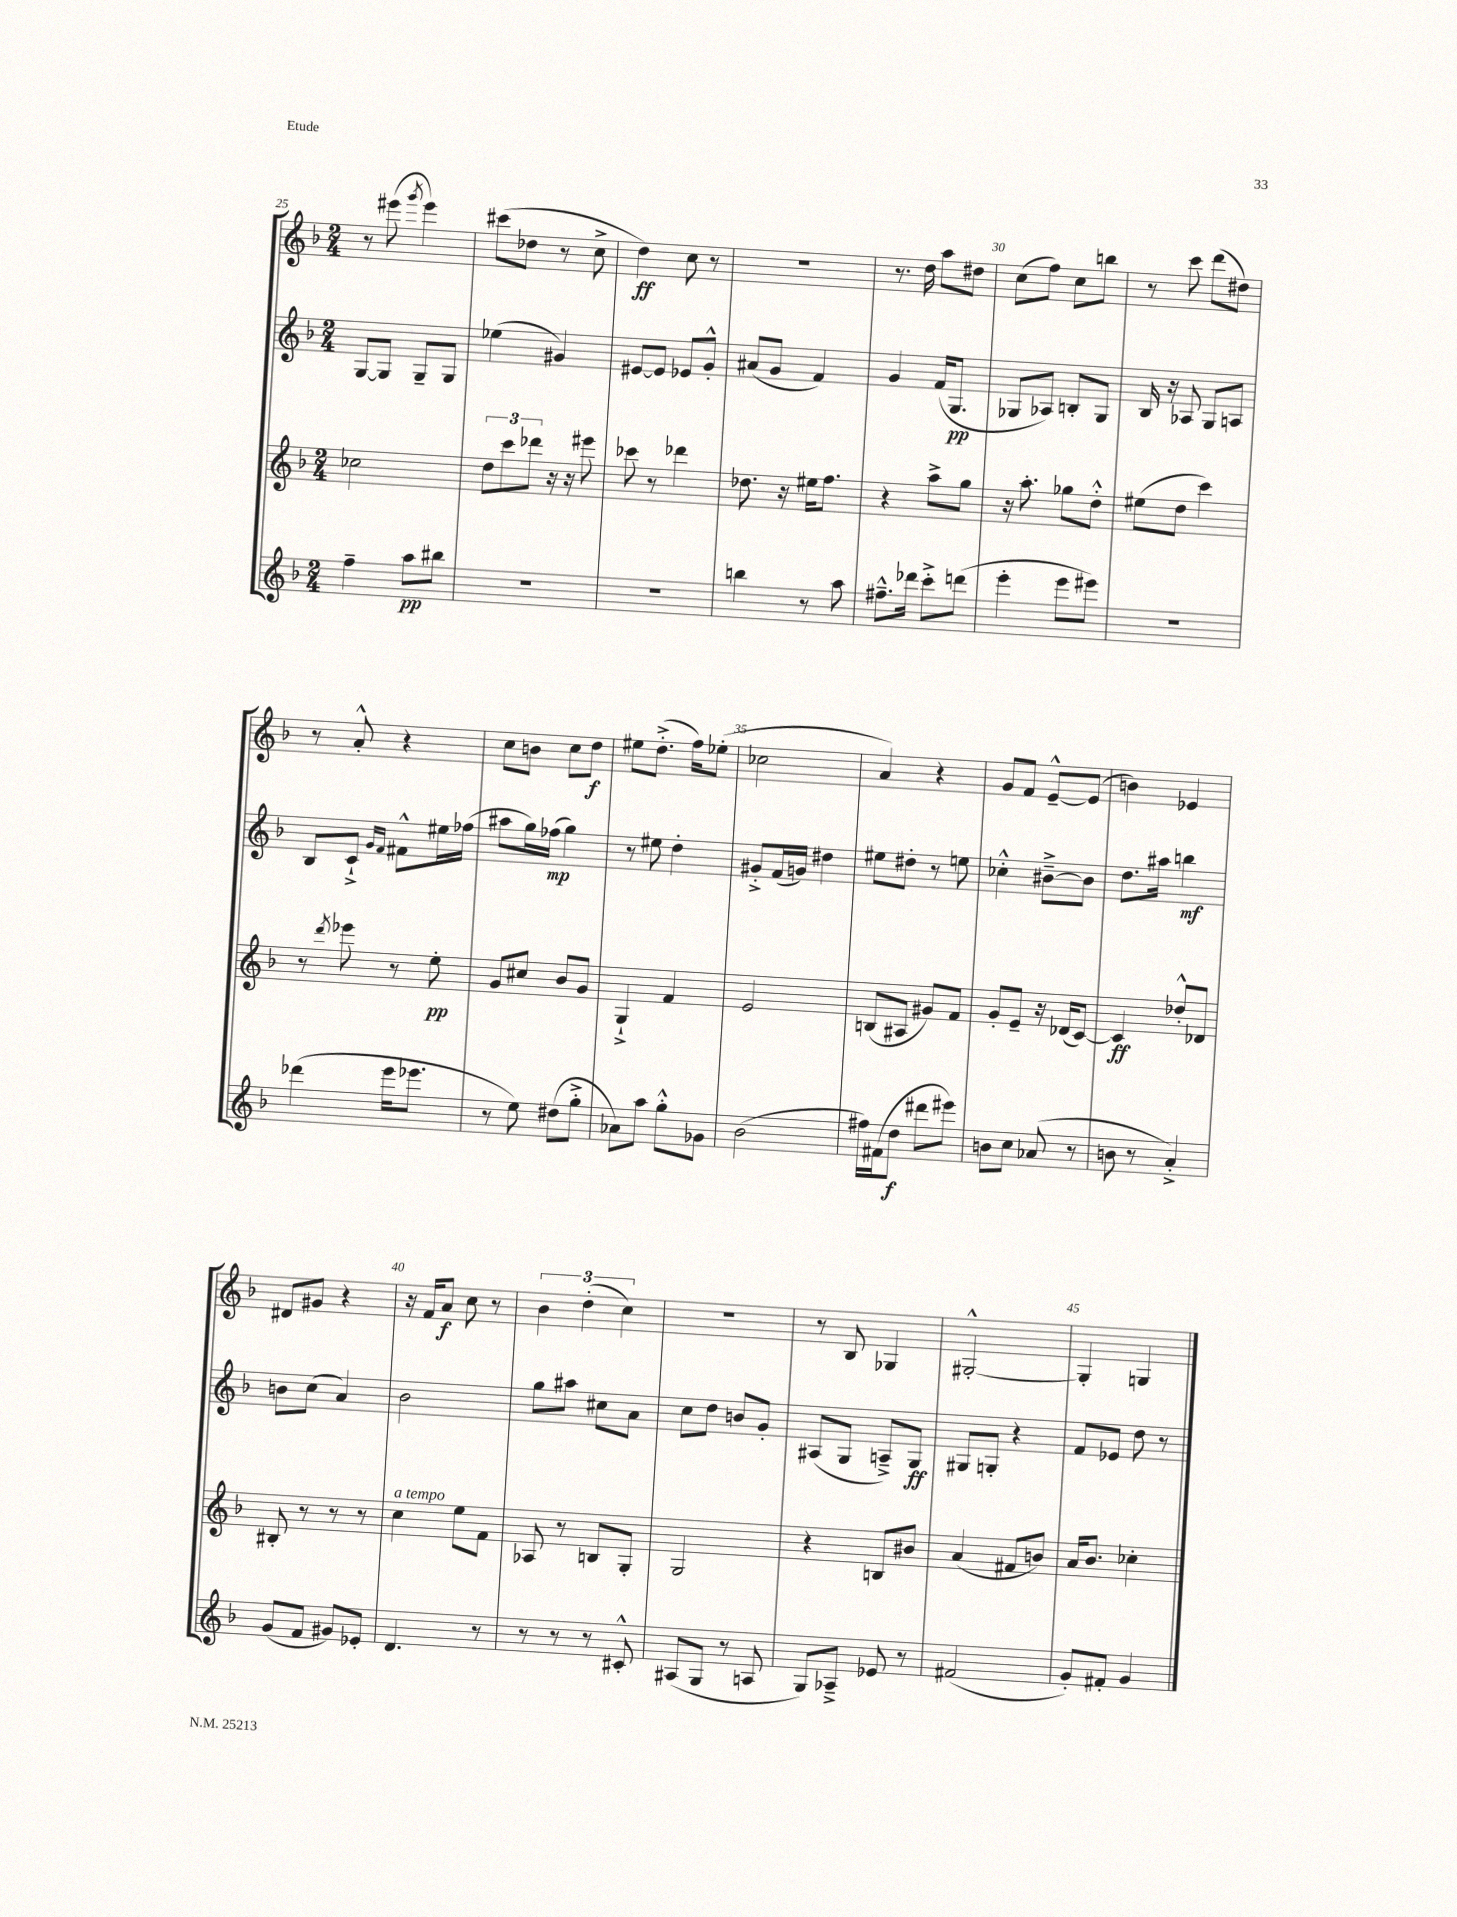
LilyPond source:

<<
\new StaffGroup <<
\new Staff = "s0" {
    \clef treble \key f \major \numericTimeSignature \time 2/4
    r8 eis'''8( \acciaccatura { g'''8 } eis'''4) |
    cis'''8( des''8 r8 c''8-> |
    d''4\ff) c''8 r8 |
    r2 |
    r8. d''16 a''8 dis''8 |
    c''8( f''8) c''8 b''8 |
    r8 c'''8 d'''8( dis''8) |
    r8 a'8-.-^ r4 |
    c''8 b'8 c''8 d''8\f |
    eis''8 d''8.-.->( f''16) ees''8-.( |
    ces''2 |
    a'4) r4 |
    g'8 f'8 e'8~---^ e'8( |
    b'4) ees'4 |
    dis'8 gis'8 r4 |
    r16 f'16 a'8\f c''8 r8 |
    \tuplet 3/2 { bes'4 d''4-.( c''4) } |
    R2 |
    r8 bes8 ges4 |
    gis2~-.-^ |
    gis4-. g4 \bar "|." |
}
\new Staff = "s1" {
    \clef treble \key f \major \numericTimeSignature \time 2/4
    g8~ g8 g8-- g8 |
    ees''4( gis'4) |
    eis'8~ eis'8 ees'8 g'8-.-^ |
    ais'8( g'8 f'4) |
    g'4 f'16( g8.\pp |
    ges8 aes8) b8-. ges8 |
    bes16 r16 aes8 g8 a8 |
    bes8 c'8-!-> \grace { g'16 f'16 } fis'8-^ eis''16 fes''16( |
    ais''8 g''16) fes''16\mp( g''4) |
    r8 eis''8 d''4-. |
    gis'8-.-> f'16( g'16) dis''4 |
    eis''8 dis''8-. r8 e''8 |
    ces''4-.-^ bis'8~---> bis'8 |
    d''8. ais''16 b''4\mf |
    b'8 c''8( a'4) |
    bes'2 |
    g''8 ais''8 cis''8 a'8 |
    c''8 d''8 b'8 g'8-. |
    ais8( g8 a8--->) g8\ff |
    gis8 g8-. r4 |
    f'8 ees'8 d''8 r8 \bar "|." |
}
\new Staff = "s2" {
    \clef treble \key f \major \numericTimeSignature \time 2/4
    ces''2 |
    \tuplet 3/2 { d''8 c'''8 des'''8 } r16 r16 eis'''8 |
    ces'''8 r8 des'''4 |
    des''8. r16 eis''16 f''8. |
    r4 a''8-> g''8 |
    r16 a''8.-. ges''8 d''8-.-^ |
    eis''8( d''8 c'''4) |
    r8 \acciaccatura { d'''8 } ees'''8 r8 e''8-.\pp |
    g'8 cis''8 bes'8 g'8 |
    g4-!-> f'4 |
    e'2 |
    b8( ais8 gis'8) f'8 |
    g'8-. e'8-- r16 des'16( c'8~) |
    c'4\ff des''8-.-^ des'8 |
    bis8-. r8 r8 r8 |
    c''4^\markup { \italic "a tempo" } e''8 f'8 |
    aes8 r8 b8 g8-. |
    g2 |
    r4 b8 bis'8 |
    a'4( fis'8 b'8) |
    a'16 bes'8. ces''4-. \bar "|." |
}
\new Staff = "s3" {
    \clef treble \key f \major \numericTimeSignature \time 2/4
    f''4-- a''8\pp bis''8 |
    R2 |
    R2 |
    b''4 r8 a''8 |
    fis''8.---^ des'''16 c'''8-.-> d'''8( |
    e'''4-. e'''8 eis'''8) |
    R2 |
    des'''4( e'''16 ees'''8. |
    r8 e''8) dis''8( g''8-.-> |
    aes'8) a''8 g''8-.-^ ges'8 |
    bes'2( |
    fis''16) fis'16( d''8\f dis'''8 eis'''8) |
    b'8 c''8 aes'8( r8 |
    b'8 r8 a'4-.->) |
    g'8( f'8 gis'8) ees'8-. |
    d'4. r8 |
    r8 r8 r8 cis'8-.-^ |
    ais8( g8 r8 a8 |
    g8) aes8---> ees'8 r8 |
    fis'2( |
    g'8-.) fis'8-. g'4 \bar "|." |
}
>>
>>
\layout { \context { \Score currentBarNumber = #25 \override BarNumber.break-visibility = ##(#f #t #t) barNumberVisibility = #(every-nth-bar-number-visible 5) } }
